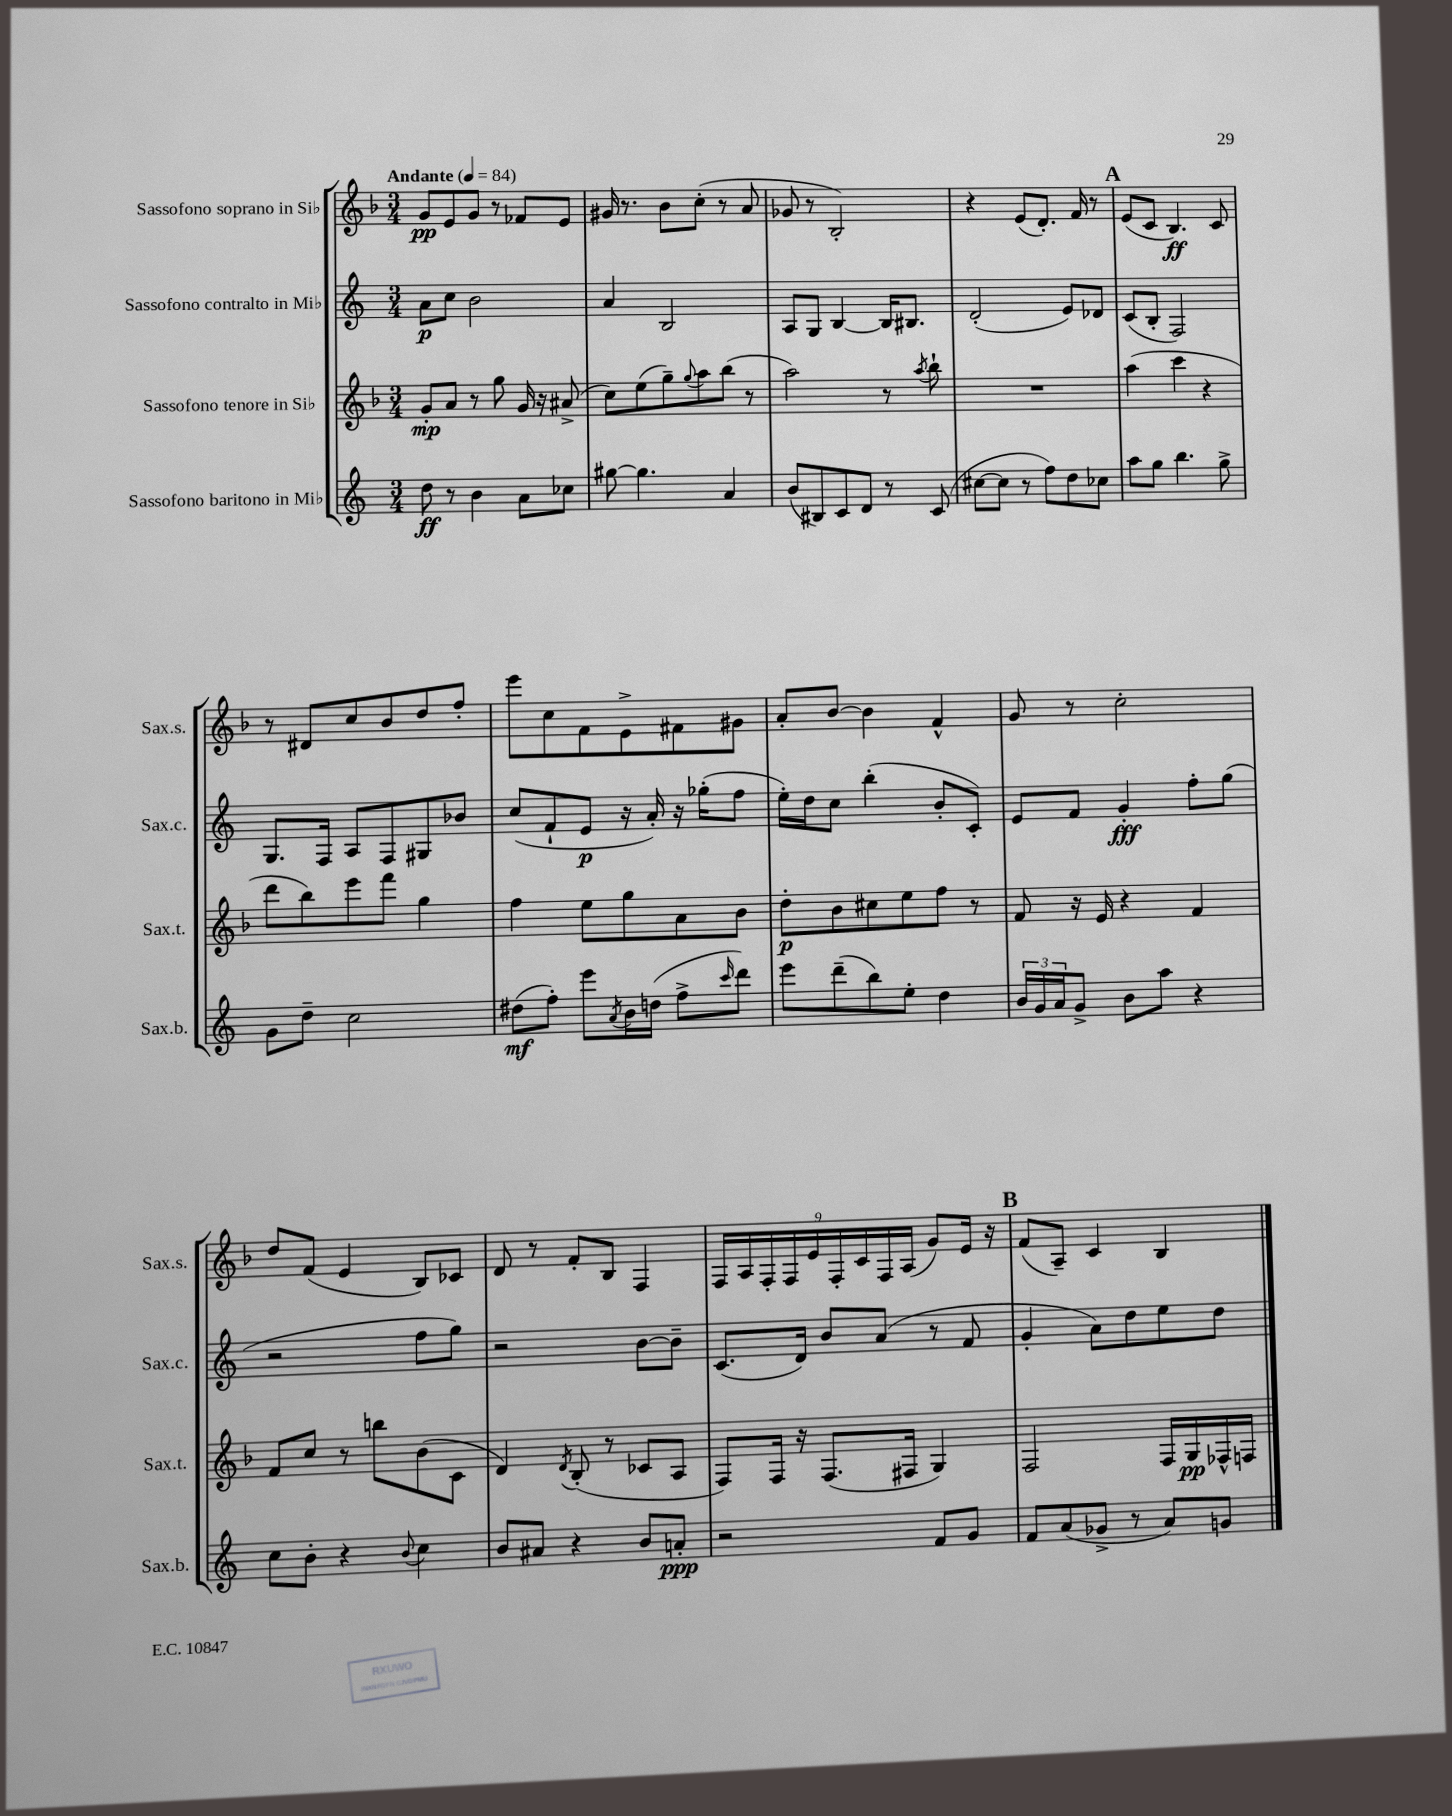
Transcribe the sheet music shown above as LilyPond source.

<<
\new StaffGroup <<
\new Staff = "s0" \with { instrumentName = "Sassofono soprano in Sib" shortInstrumentName = "Sax.s." } {
    \clef treble \key f \major \numericTimeSignature \time 3/4 \tempo "Andante" 4 = 84
    g'8\pp e'8 g'8 r8 fes'8 e'8 |
    gis'16 r8. bes'8 c''8-.( r8 a'8 |
    ges'8 r8 bes2-.) |
    r4 e'8( d'8.-.) f'16 r8 |
    \mark \markup { \bold "A" } e'8( c'8 bes4.\ff) c'8 |
    r8 dis'8 c''8 bes'8 d''8 f''8-. |
    e'''8 c''8 f'8 e'8-> fis'8 gis'8 |
    a'8-. bes'8~ bes'4 f'4-^ |
    g'8 r8 c''2-. |
    d''8 f'8( e'4 bes8) ces'8 |
    d'8 r8 f'8-. bes8 f4 |
    \tuplet 9/8 { f16 a16 f16-. f16 e'16 f16-. c'16 f16 a16( } g'8) e'16 r16 |
    \mark \markup { \bold "B" } f'8( a8--) c'4 bes4 \bar "|." |
}
\new Staff = "s1" \with { instrumentName = "Sassofono contralto in Mib" shortInstrumentName = "Sax.c." } {
    \clef treble \key c \major \numericTimeSignature \time 3/4
    a'8\p c''8 b'2 |
    a'4 b2 |
    a8 g8 b4~ b16 bis8. |
    d'2-.( e'8) des'8 |
    \mark \markup { \bold "A" } c'8( b8-. f2) |
    g8. f16 a8 f8 gis8 bes'8 |
    c''8( f'8-! e'8\p r16 a'16-.) r16 ges''16-.( f''8 |
    e''16-.) d''16 c''8 b''4-.( b'8-. c'8-.) |
    e'8 f'8 g'4-.\fff f''8-. g''8( |
    r2 f''8 g''8) |
    r2 b'8~ b'8-- |
    c'8.( d'16) b'8 a'8( r8 f'8 |
    \mark \markup { \bold "B" } g'4-. a'8) d''8 e''8 d''8 \bar "|." |
}
\new Staff = "s2" \with { instrumentName = "Sassofono tenore in Sib" shortInstrumentName = "Sax.t." } {
    \clef treble \key f \major \numericTimeSignature \time 3/4
    g'8-.\mp a'8 r8 g''8 g'16 r16 ais'8->( |
    c''8) e''8( g''8--) \appoggiatura { g''8 } a''8 bes''8( r8 |
    a''2) r8 \acciaccatura { a''8 } bes''8-! |
    R2. |
    \mark \markup { \bold "A" } a''4( c'''4 r4 |
    d'''8 bes''8) e'''8 f'''8 g''4 |
    f''4 e''8 g''8 a'8 bes'8 |
    d''8-.\p bes'8 cis''8 e''8 f''8 r8 |
    f'8 r16 e'16 r4 f'4 |
    f'8 c''8 r8 b''8 bes'8( c'8 |
    d'4) \acciaccatura { d'8 } bes8-.( r8 ces'8 a8 |
    f8) f16 r16 f8.( fis16 g4) |
    \mark \markup { \bold "B" } f2 f16 g16\pp fes16-^ f16 \bar "|." |
}
\new Staff = "s3" \with { instrumentName = "Sassofono baritono in Mib" shortInstrumentName = "Sax.b." } {
    \clef treble \key c \major \numericTimeSignature \time 3/4
    d''8\ff r8 b'4 a'8 ces''8 |
    gis''8~ gis''4. a'4 |
    b'8( bis8) c'8 d'8 r8 c'8( |
    cis''8~ cis''8 r8 f''8) d''8 ces''8 |
    \mark \markup { \bold "A" } a''8 g''8 b''4. g''8-> |
    g'8 d''8-- c''2 |
    dis''8\mf( f''8-.) e'''8 \acciaccatura { a'8 } b'16 d''16( f''8-> \grace { c'''16 } d'''8) |
    e'''8 d'''8--( b''8) e''8-. d''4 |
    \tuplet 3/2 { b'16 g'16 a'16 } g'8-> b'8 a''8 r4 |
    c''8 b'8-. r4 \appoggiatura { b'8 } c''4 |
    b'8 ais'8 r4 b'8 a'8-.\ppp |
    r2 f'8 g'8 |
    \mark \markup { \bold "B" } f'8 a'8( ges'8-> r8 a'8) g'8 \bar "|." |
}
>>
>>
\layout { \context { \Score \remove "Bar_number_engraver" } }
